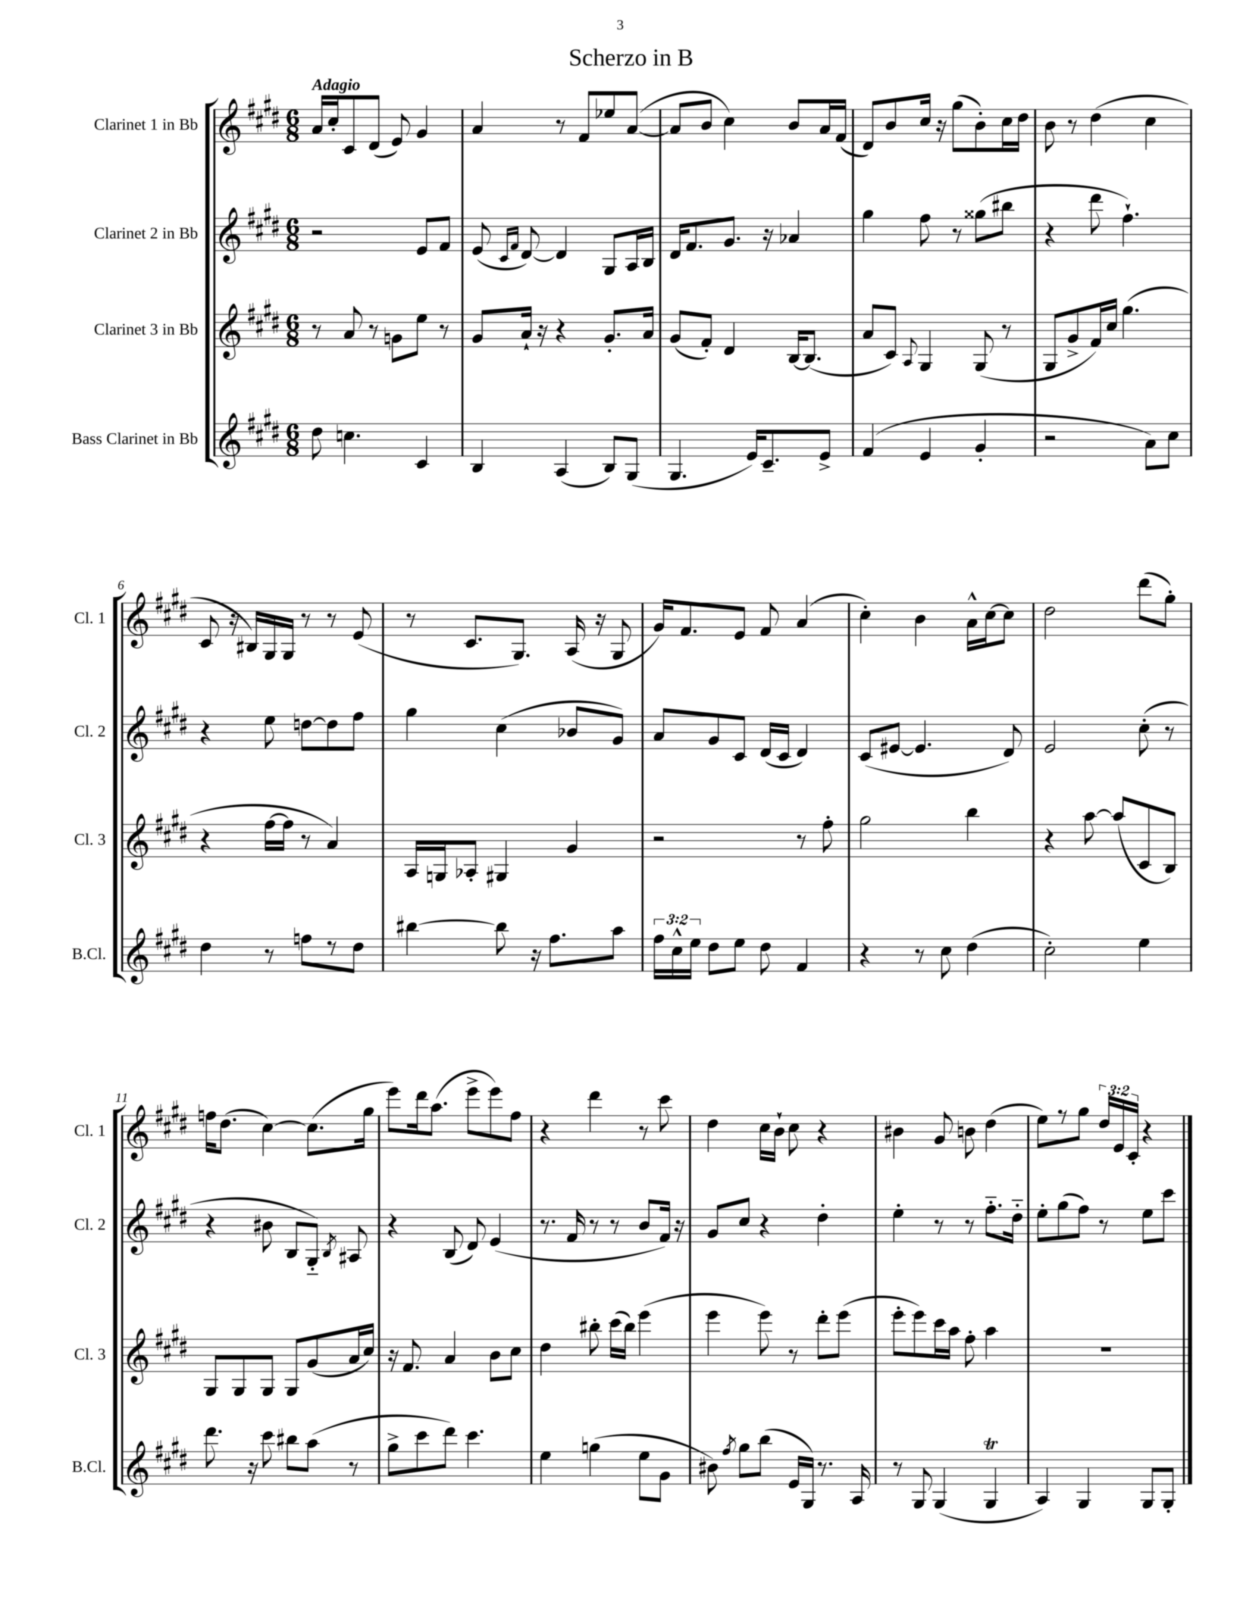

**kern	**kern	**kern	**kern
*staff4	*staff3	*staff2	*staff1
*clefG2	*clefG2	*clefG2	*clefG2
*k[f#c#g#d#]	*k[f#c#g#d#]	*k[f#c#g#d#]	*k[f#c#g#d#]
*M6/8	*M6/8	*M6/8	*M6/8
8dd#	8r	2r	16a
.	.	.	16cc#'
4.cc	8a	.	8c#
.	8r	.	(8d#
.	8g	.	8e)
4c#	8ee	8e	4g#
.	8r	8f#	.
=	=	=	=
4B	8g#	(8e	4a
.	.	16qqc#	.
.	.	16qqf#	.
.	16a`	[8d#)	.
.	16r	.	.
(4A	4r	4d#]	8r
.	.	.	8f#
8B)	8.g#'	8G#	8ee-
(8G#	.	16A	([8a
.	16a	16B	.
=	=	=	=
4.G#	(8g#	16d#	8a]
.	.	8.f#	.
.	8f#')	.	8b
.	4d#	8.g#	4cc#)
16e)	.	.	.
8.c#~	.	16r	.
.	[16B	4a-	8b
.	(8.B]	.	.
8e^	.	.	16a
.	.	.	(16f#
=	=	=	=
(4f#	8a	4gg#	8d#)
.	8c#)	.	8b
.	8qqA	.	.
4e	4G#	8ff#	16cc#
.	.	.	16r
.	.	8r	(8gg#
4g#'	(8G#	(8gg##	8b')
.	8r	8bb#	16cc#
.	.	.	16dd#
=	=	=	=
2r	8G#	4r	8b
.	8g#^	.	8r
.	16f#)	8ddd#	(4dd#
.	16cc#	.	.
.	(4.gg#	4.ff#`)	.
8a)	.	.	4cc#
8cc#	.	.	.
=	=	=	=
4dd#	4r	4r	8c#
.	.	.	16r
.	.	.	16B#)
8r	[16ff#	8ee	16G#
.	16ff#]	.	16G#
8ff	8r	[8dd	8r
8r	4a)	8dd]	8r
8dd#	.	8ff#	(8e
=	=	=	=
[4bb#	16A	4gg#	8r
.	16G	.	.
.	8A-'	.	8.c#
8bb#]	4G#	(4cc#	.
.	.	.	8.G#)
16r	.	.	.
8.ff#	.	.	.
.	4g#	8b-	(16A
.	.	.	16r
8aa	.	8g#)	8G#
=	=	=	=
24ff#	2r	8a	16g#)
24cc#^^	.	.	.
.	.	.	8.f#
24ee	.	.	.
8dd#	.	8g#	.
8ee	.	8c#	8e
8dd#	.	(16d#	8f#
.	.	16c#	.
4f#	8r	4d#)	(4a
.	8ff#'	.	.
=	=	=	=
4r	2gg#	(8c#	4cc#')
.	.	[8e#	.
8r	.	4.e#]	4b
8cc#	.	.	.
(4dd#	4bb	.	16a^^
.	.	.	[16cc#
.	.	8d#)	8cc#]
=	=	=	=
2cc#')	4r	2e	2dd#
.	[8aa	.	.
.	(8aa]	.	.
4ee	8c#	(8cc#'	(8ddd#
.	8B)	8r	8gg#')
=	=	=	=
8.ddd#	8G#	4r	16ff
.	.	.	(8.dd#
.	8G#	.	.
16r	.	.	.
8ccc#	8G#	8b#	[4cc#)
8bb#	8G#	8B	.
(8aa	(8g#	8G#'~)	(8.cc#]
.	.	8qB	.
8r	16a	8A#	.
.	16cc#)	.	16gg#
=	=	=	=
8gg#^	16r	4r	8eee)
.	8.f#	.	.
8ccc#	.	.	16ddd#
.	.	.	(8.aa
8ddd#)	4a	(8B	.
4.ccc#	.	8d#)	8eee^
.	8b	(4e	8eee)
.	8cc#	.	8ff#
=	=	=	=
4ee	4dd#	8.r	4r
.	.	16f#	.
(4gg	8bb#'	8r	4ddd#
.	(16ccc#	8r	.
.	16bb#)	.	.
8ee	(4eee	8b	8r
8g#	.	16f#)	8ccc#
.	.	16r	.
=	=	=	=
8b#)	4eee	8g#	4dd#
8qff#	.	.	.
8gg#	.	8cc#	.
(8bb	8eee)	4r	16cc#
.	.	.	16b`
16e	8r	.	8cc#
16G#)	.	.	.
8.r	8ddd#'	4dd#'	4r
.	(8eee	.	.
16A	.	.	.
=	=	=	=
8r	8eee'	4ee'	4b#
8G#	8eee)	.	.
(4G#	16ccc#	8r	8g#
.	16aa	.	.
.	8ff#'	8r	8b
4G#	4aa	8.ff#'~	(4dd#
.	.	16dd#'~	.
=	=	=	=
4A)	2.r	8ee'	8ee)
.	.	(8gg#	8r
4G#	.	8ff#)	8gg#
.	.	8r	24dd#
.	.	.	24e
.	.	.	24c#'
8G#	.	8ee	4r
8G#'	.	8ccc#	.
==	==	==	==
*-	*-	*-	*-
